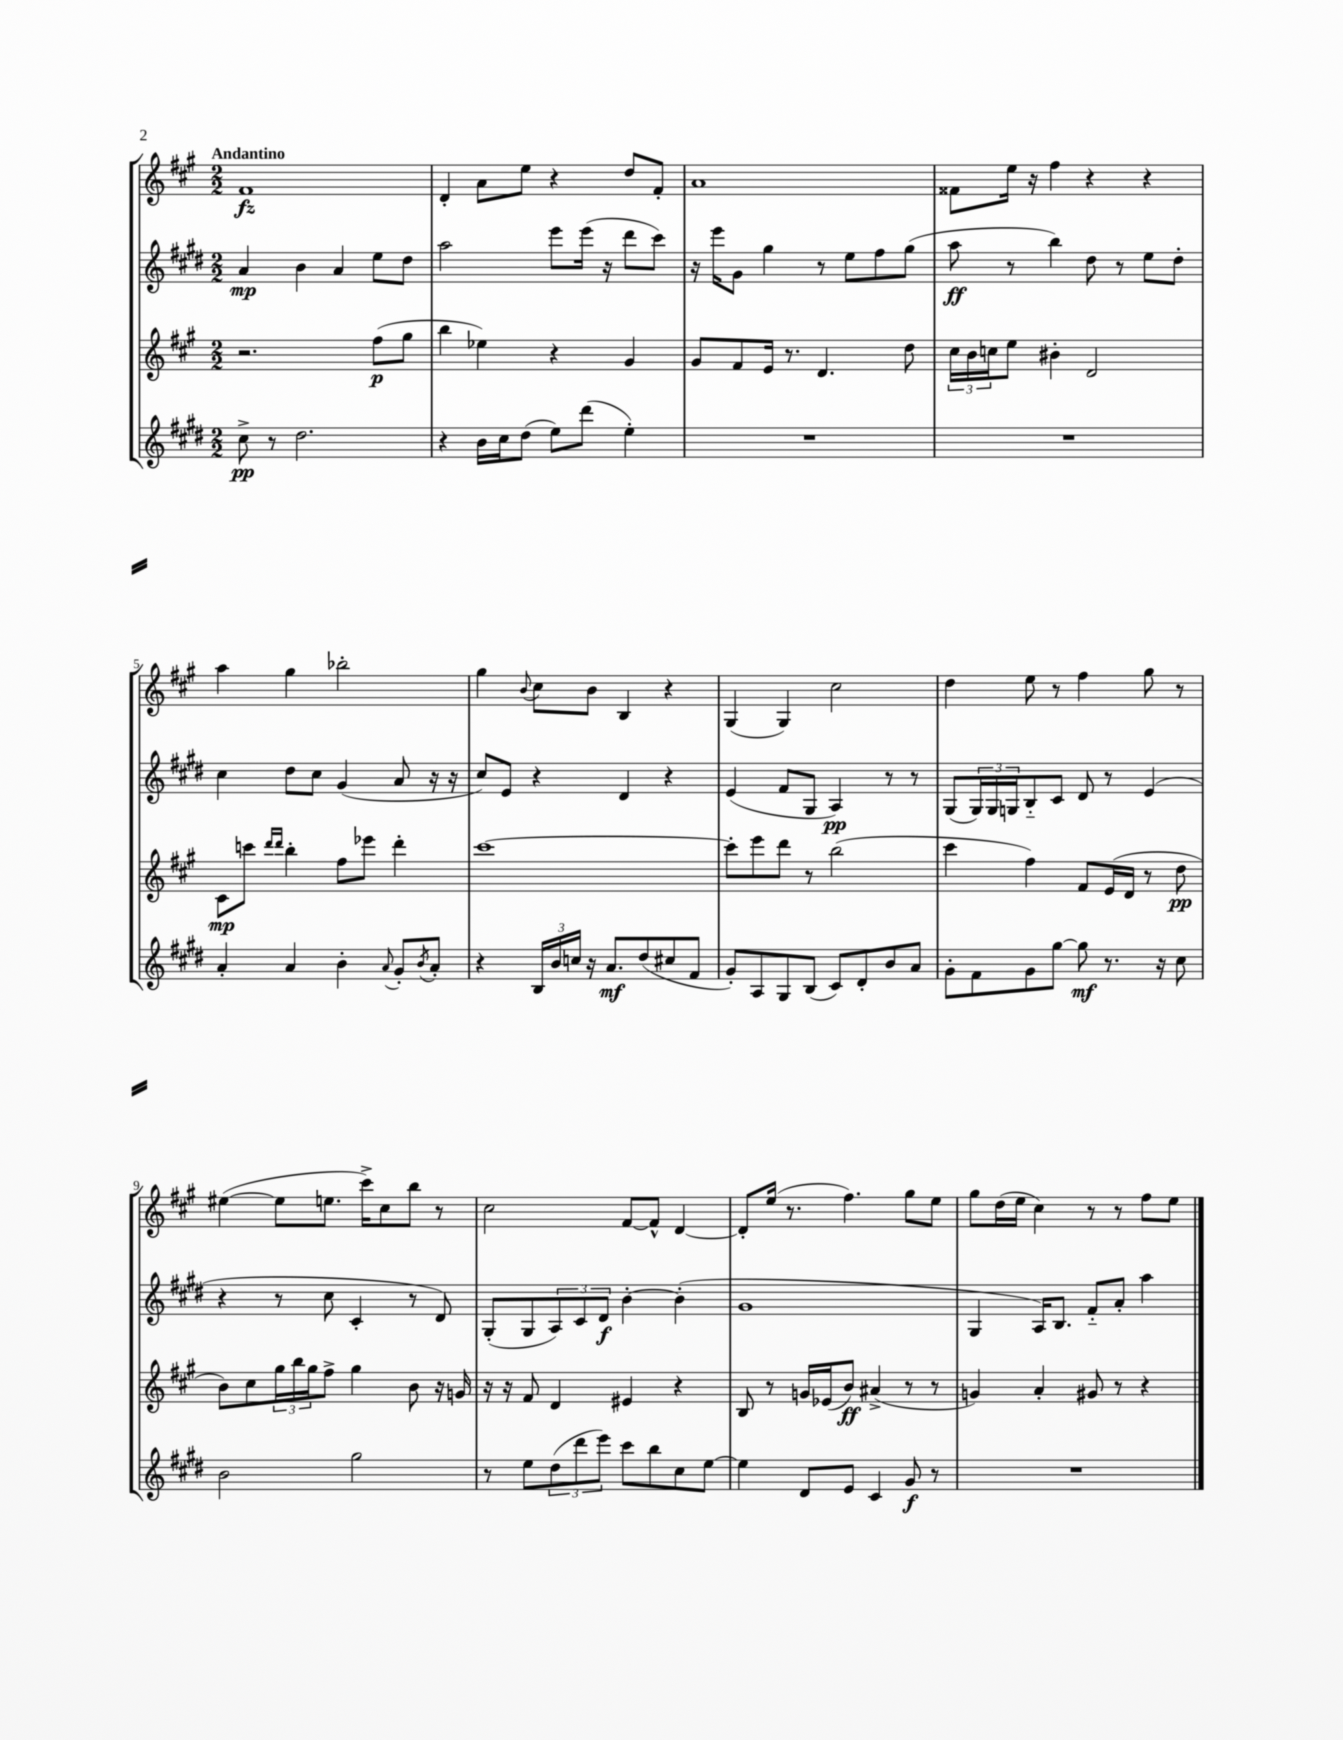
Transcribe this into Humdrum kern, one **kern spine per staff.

**kern	**kern	**kern	**kern
*staff4	*staff3	*staff2	*staff1
*clefG2	*clefG2	*clefG2	*clefG2
*k[f#c#g#d#]	*k[f#c#g#]	*k[f#c#g#d#]	*k[f#c#g#]
*M2/2	*M2/2	*M2/2	*M2/2
8cc#^	2.r	4a	1f#
8r	.	.	.
2.dd#	.	4b	.
.	.	4a	.
.	(8ff#	8ee	.
.	8gg#	8dd#	.
=	=	=	=
4r	4bb	2aa	4d'
16b	4ee-)	.	8a
16cc#	.	.	.
(8dd#	.	.	8ee
8ee)	4r	8eee	4r
(8ddd#	.	(16eee	.
.	.	16r	.
4ee')	4g#	8ddd#	8dd
.	.	8ccc#)	8f#'
=	=	=	=
1r	8g#	16r	1a
.	.	16eee	.
.	8f#	8g#	.
.	16e	4gg#	.
.	8.r	.	.
.	4.d	8r	.
.	.	8ee	.
.	.	8ff#	.
.	8dd	(8gg#	.
=	=	=	=
1r	24cc#	8aa	8f##
.	24b	.	.
.	24cc	.	.
.	8ee	8r	16ee
.	.	.	16r
.	4b#'	4bb)	4ff#
.	2d	8dd#	4r
.	.	8r	.
.	.	8ee	4r
.	.	8dd#'	.
=	=	=	=
4a'	8c#	4cc#	4aa
.	8ccc	.	.
.	16qqddd	.	.
.	16qqddd	.	.
4a	4bb'	8dd#	4gg#
.	.	8cc#	.
4b'	8ff#	(4g#	2bb-'
.	8eee-	.	.
8qqa	.	.	.
8g#'	4ddd'	8a	.
8qb	.	.	.
8a'	.	16r	.
.	.	16r	.
=	=	=	=
4r	[1ccc#	8cc#)	4gg#
.	.	8e	.
.	.	.	8qqb
24B	.	4r	8cc#
24b	.	.	.
24cc	.	.	.
16r	.	.	8b
8.a	.	.	.
.	.	4d#	4B
(8dd#	.	.	.
8cc#	.	4r	4r
8f#	.	.	.
=	=	=	=
8g#')	8ccc#']	(4e	(4G#
8A	8eee	.	.
8G#	8ddd	8f#	4G#)
(8B	8r	8G#	.
8c#)	(2bb	4A)	2cc#
8d#'	.	.	.
8b	.	8r	.
8a	.	8r	.
=	=	=	=
8g#'	4ccc#	(8G#	4dd
8f#	.	24G#)	.
.	.	24G#	.
.	.	24G	.
8g#	4ff#)	8B'~	8ee
[8gg#	.	8c#	8r
8gg#]	8f#	8d#	4ff#
8.r	(16e	8r	.
.	16d	.	.
.	8r	(4e	8gg#
16r	.	.	.
8cc#	8dd	.	8r
=	=	=	=
2b	8b)	4r	([4ee#
.	8cc#	.	.
.	24gg#	8r	8ee#]
.	24bb	.	.
.	24gg#	.	.
.	8ff#^	8cc#	8.ee
2gg#	4gg#	4c#'	.
.	.	.	16ccc#^)
.	.	.	8cc#
.	8b	8r	8bb
.	16r	8d#)	8r
.	16g	.	.
=	=	=	=
8r	16r	(8G#'	2cc#
.	16r	.	.
8ee	8f#	8G#	.
(12dd#	4d	12A)	.
12ddd#	.	12c#	.
12eee)	.	12d#	.
8ccc#	4e#	[4b'	[8f#
8bb	.	.	8f#^^]
8cc#	4r	(4b']	[4d
[8ee	.	.	.
=	=	=	=
4ee]	8B	1g#	8d']
.	8r	.	(16ee
.	.	.	8.r
8d#	16g	.	.
.	(16e-	.	.
8e	8b)	.	4.ff#)
4c#	(4a#^	.	.
8g#	8r	.	8gg#
8r	8r	.	8ee
=	=	=	=
1r	4g)	4G#	8gg#
.	.	.	(16dd
.	.	.	16ee
.	4a'	16A)	4cc#)
.	.	8.B	.
.	8g#	8f#'~	8r
.	8r	8a'	8r
.	4r	4aa	8ff#
.	.	.	8ee
==	==	==	==
*-	*-	*-	*-
